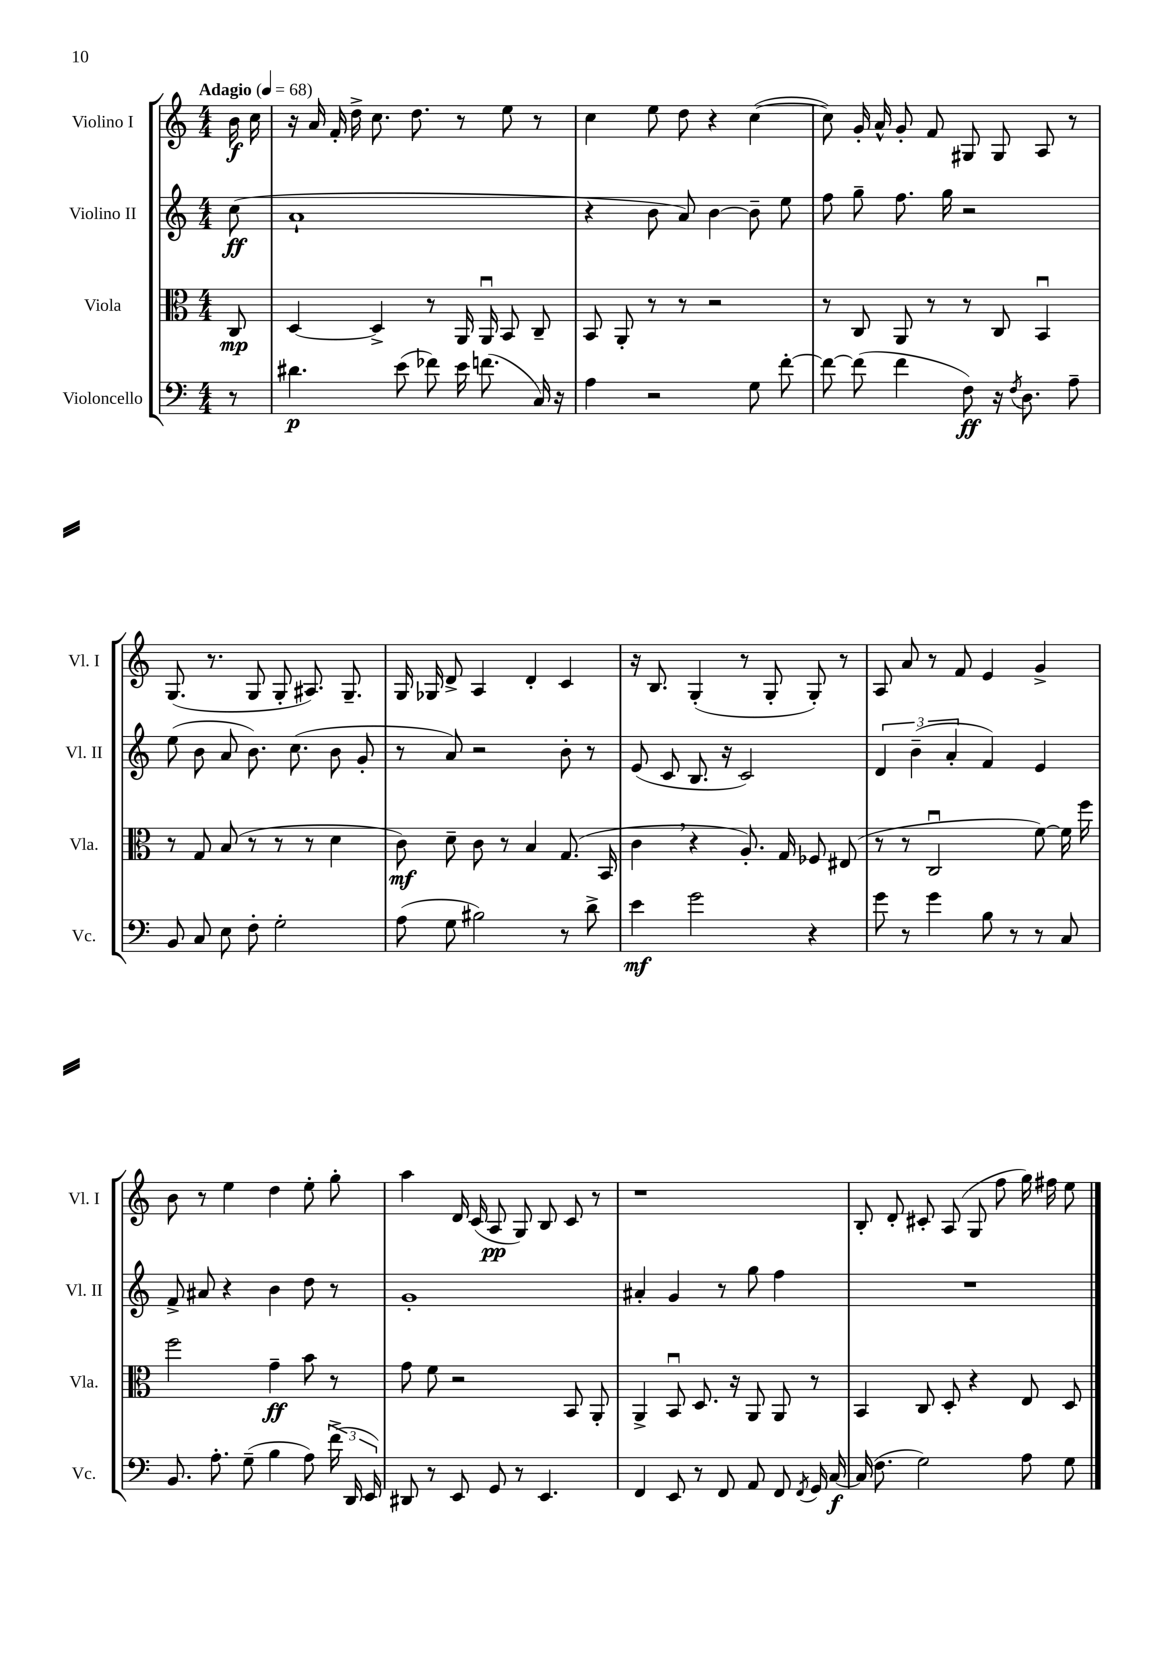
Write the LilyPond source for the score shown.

<<
\new StaffGroup <<
\new Staff = "s0" \with { instrumentName = "Violino I" shortInstrumentName = "Vl. I" } {
    \clef treble \key c \major \numericTimeSignature \time 4/4 \partial 8 \tempo "Adagio" 4 = 68
    \autoBeamOff b'16\f c''16 |
    r16 a'16 f'16-. d''16-> c''8. d''8. r8 e''8 r8 |
    c''4 e''8 d''8 r4 c''4~( |
    c''8) g'16-. a'16-^ g'8-. f'8 gis8 gis8 a8 r8 |
    g8.( r8. g8 g8-. ais8.) g8.-- |
    g16 ges16 d'8-> a4 d'4-. c'4 |
    r16 b8. g4-.( r8 g8-. g8-.) r8 |
    a8 a'8 r8 f'8 e'4 g'4-> |
    b'8 r8 e''4 d''4 e''8-. g''8-. |
    a''4 d'16 c'16( a8\pp g8) b8 c'8 r8 |
    r1 |
    b8-. d'8-. cis'8-. a8( g8 f''8 g''16) fis''16 e''8 \bar "|." |
}
\new Staff = "s1" \with { instrumentName = "Violino II" shortInstrumentName = "Vl. II" } {
    \clef treble \key c \major \numericTimeSignature \time 4/4 \partial 8
    \autoBeamOff c''8\ff( |
    a'1-! |
    r4 b'8 a'8) b'4~ b'8-- e''8 |
    f''8 g''8-- f''8. g''16 r2 |
    e''8( b'8 a'8 b'8.) c''8.( b'8 g'8-. |
    r8 a'8) r2 b'8-. r8 |
    e'8( c'8 b8. r16 c'2) |
    \tuplet 3/2 { d'4 b'4--( a'4-. } f'4) e'4 |
    f'8-> ais'8 r4 b'4 d''8 r8 |
    g'1-. |
    ais'4-. g'4 r8 g''8 f''4 |
    R1 \bar "|." |
}
\new Staff = "s2" \with { instrumentName = "Viola" shortInstrumentName = "Vla." } {
    \clef alto \key c \major \numericTimeSignature \time 4/4 \partial 8
    \autoBeamOff c8\mp |
    d4~ d4-> r8 a,16 a,16\downbow b,8 c8-- |
    b,8 a,8-. r8 r8 r2 |
    r8 c8 a,8 r8 r8 c8 b,4\downbow |
    r8 g8 b8( r8 r8 r8 d'4 |
    c'8\mf) d'8-- c'8 r8 b4 g8.( b,16 |
    c'4 \breathe r4 a8.-.) g16 fes8 eis8( |
    r8 r8 c2\downbow f'8~) f'16 f''16 |
    f''2 g'4--\ff b'8 r8 |
    g'8 f'8 r2 b,8 a,8-. |
    a,4-> b,8\downbow d8. r16 a,8 a,8 r8 |
    b,4 c8 d8-. r4 e8 d8 \bar "|." |
}
\new Staff = "s3" \with { instrumentName = "Violoncello" shortInstrumentName = "Vc." } {
    \clef bass \key c \major \numericTimeSignature \time 4/4 \partial 8
    \autoBeamOff r8 |
    dis'4.\p e'8( fes'8) e'16 f'8.( c16) r16 |
    a4 r2 g8 f'8~-. |
    f'8~ f'8( f'4 f8\ff) r16 \acciaccatura { f8 } d8. a8-- |
    b,8 c8 e8 f8-. g2-. |
    a8( g8 bis2) r8 d'8-> |
    e'4\mf g'2 r4 |
    g'8 r8 g'4 b8 r8 r8 c8 |
    b,8. a8.-. g8--( b4 a8) \tuplet 3/2 { f'16->( d,16 e,16) } |
    dis,8 r8 e,8 g,8 r8 e,4. |
    f,4 e,8 r8 f,8 a,8 f,8 \acciaccatura { f,8 } g,16 c16~\f |
    c16( f8. g2) a8 g8 \bar "|." |
}
>>
>>
\layout { \context { \Score \remove "Bar_number_engraver" } }
